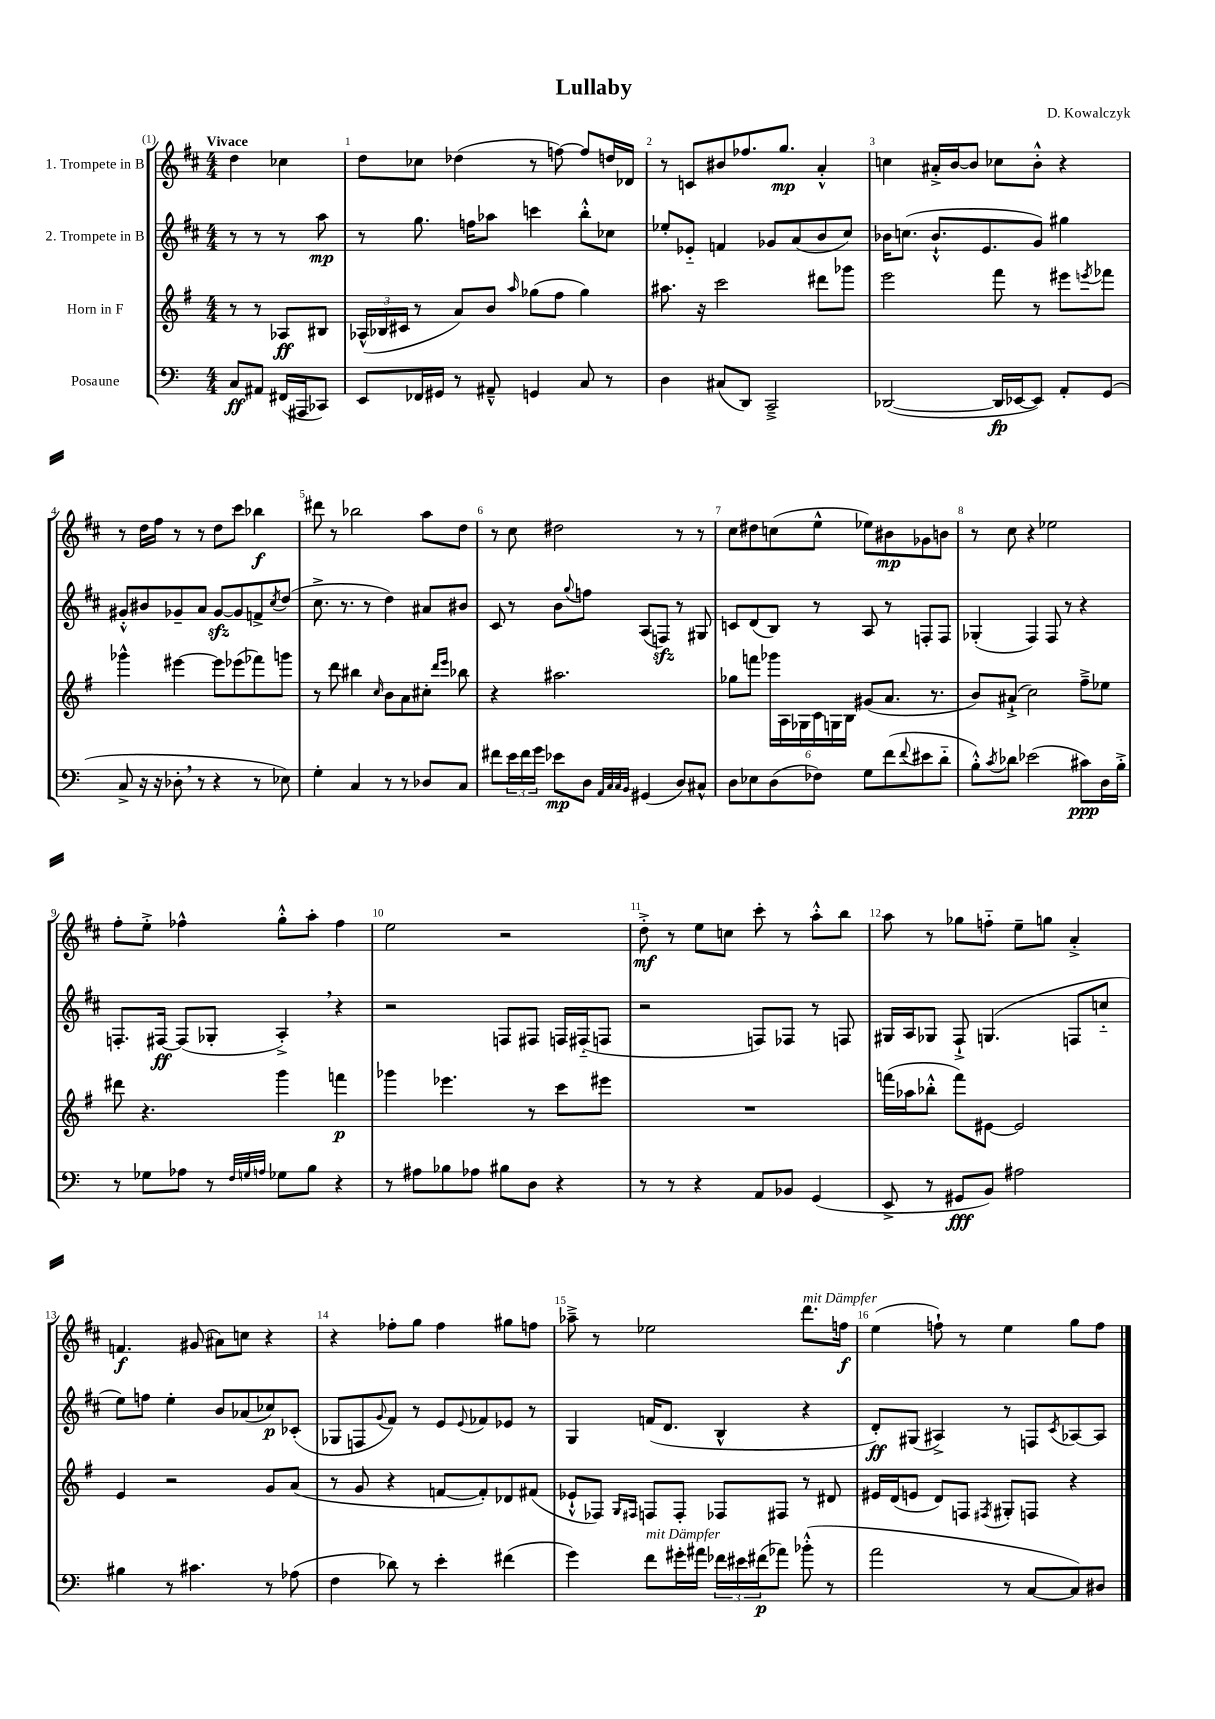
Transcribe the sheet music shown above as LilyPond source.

\header { title = "Lullaby" composer = "D. Kowalczyk" }
<<
\new StaffGroup <<
\new Staff = "s0" \with { instrumentName = "1. Trompete in B" } {
    \clef treble \key d \major \numericTimeSignature \time 4/4 \partial 2 \tempo "Vivace"
    d''4 ces''4 |
    d''8 ces''8 des''4( r8 f''8~) f''8 d''16 des'16 |
    r8 c'8 bis'8 fes''8. g''8.\mp a'4-.-^ |
    c''4 ais'16-.-> b'16~ b'8 ces''8 b'8-.-^ r4 |
    r8 d''16 fis''16 r8 r8 d''8 cis'''8 bes''4\f |
    dis'''8 r8 bes''2 a''8 d''8 |
    r8 cis''8 dis''2 r8 r8 |
    cis''8 dis''8 c''8( e''8-^ ees''8) bis'8\mp ges'8 b'8 |
    r8 cis''8 r4 ees''2 |
    fis''8-. e''8-.-> fes''4-^ g''8-.-^ a''8-. fes''4 |
    e''2 r2 |
    d''8-.->\mf r8 e''8 c''8 cis'''8-. r8 a''8-.-^ b''8 |
    a''8 r8 ges''8 f''8-_ e''8-- g''8 a'4-.-> |
    f'4.\f gis'8( ais'8) c''8 r4 |
    r4 fes''8-. g''8 fes''4 gis''8 f''8 |
    aes''8---> r8 ees''2 d'''8.^\markup { \italic "mit Dämpfer" } f''16\f |
    e''4( f''8-!) r8 e''4 g''8 f''8 \bar "|." |
}
\new Staff = "s1" \with { instrumentName = "2. Trompete in B" } {
    \clef treble \key d \major \numericTimeSignature \time 4/4 \partial 2
    r8 r8 r8 a''8\mp |
    r8 g''8. f''16 aes''8 c'''4 b''8-.-^ ces''8 |
    ees''8-. ees'8-_ f'4 ges'8 a'8( b'8 cis''8) |
    bes'16 c''8.( bes'8.-!-^ e'8. g'8) gis''4 |
    gis'8-.-^ bis'8 ges'8-- a'8 ges'8~\sfz ges'8 f'8-> \acciaccatura { cis''8 } d''8( |
    cis''8.-> r8. r8 d''4) ais'8 bis'8 |
    cis'8 r8 b'8 \appoggiatura { g''8 } f''8 a8( f8\sfz) r8 gis8 |
    c'8 d'8( b8) r8 a8 r8 f8-. f8 |
    ges4-.( fis4) fis8 r8 r4 |
    f8.-. fis16~\ff fis8( ges8-. a4-.->) \breathe r4 |
    r2 f8 fis8 f16 fis16-_( f8 |
    r2 f8) fes8 r8 f8 |
    gis16 a16 ges8 fis8-!-> g4.( f8 c''8-_ |
    e''8) f''8 e''4-. b'8 aes'8( ces''8\p) ces'8-.( |
    ges8 f8 \appoggiatura { g'8 } fis'8) r8 e'8 \appoggiatura { e'8 } fes'8 ees'8 r8 |
    g4 f'16( d'8. b4-^ r4 |
    d'8-.\ff) gis8( ais4->) r8 f8 \acciaccatura { cis'8 } aes8~ aes8 \bar "|." |
}
\new Staff = "s2" \with { instrumentName = "Horn in F" } {
    \clef treble \key g \major \numericTimeSignature \time 4/4 \partial 2
    r8 r8 aes8\ff bis8 |
    \tuplet 3/2 { aes16-^( bes16 cis'16 } r8 a'8) b'8 \grace { a''16 } ges''8( fis''8 ges''4) |
    ais''8. r16 c'''2 dis'''8 ges'''8 |
    e'''2 fis'''8 r8 eis'''8 \acciaccatura { e'''8 } fes'''8 |
    ges'''4-^ eis'''4~ eis'''8 ees'''8( fes'''8) g'''8 |
    r8 d'''8 bis''4 \grace { c''16 } b'8 a'8 cis''8-. \grace { d'''16 e'''16 } bes''8 |
    r4 ais''2. |
    ges''8 f'''8 \tuplet 6/4 { ges'''16 a16 ges16 c'16 g16 b16 } gis'8( a'8. r8. |
    b'8) ais'8-!->( c''2) fis''8---> ees''8 |
    dis'''8 r4. g'''4 f'''4\p |
    ges'''4 ees'''4. r8 c'''8 eis'''8 |
    R1 |
    f'''16( aes''16 bes''8-.-^ f'''8) eis'8~ eis'2 |
    e'4 r2 g'8 a'8( |
    r8 g'8 r4 f'8~ f'8-.) des'8 fis'8( |
    ees'8-!-^ fes8) \grace { g16 fis16 } f8 f8-. fes8 fis8 r8 dis'8 |
    eis'16 d'16( e'8 d'8) f8 \acciaccatura { fis8 } gis8-. f8 r4 \bar "|." |
}
\new Staff = "s3" \with { instrumentName = "Posaune" } {
    \clef bass \key c \major \numericTimeSignature \time 4/4 \partial 2
    c8\ff ais,8 fis,16( ais,,16 ces,8) |
    e,8 fes,16 gis,16 r8 ais,8---^ g,4 c8 r8 |
    d4 cis8( d,8) c,2---> |
    des,2~( des,16\fp ees,16~ ees,8) a,8-. g,8( |
    c8-> r16 r16 des8-. \breathe r8 r4 r8 ees8) |
    g4-. c4 r8 r8 des8 c8 |
    fis'8 \tuplet 3/2 { e'16 fis'16 g'16 } ees'8\mp d8 \grace { a,32 c32 c32 b,32 } gis,4( d8) cis8-^ |
    d8 ees8 d8( fes8) g8 f'8( \appoggiatura { f'8 } eis'8 d'8-_ |
    b8-.-^) \acciaccatura { c'8 } des'8 ees'2( cis'8\ppp) d16 b16-.-> |
    r8 ges8 aes8 r8 \grace { f32 g32 a32 } ges8 b8 r4 |
    r8 ais8 bes8 aes8 bis8 d8 r4 |
    r8 r8 r4 a,8 bes,8 g,4( |
    e,8-> r8 gis,8\fff b,8) ais2 |
    bis4 r8 cis'4. r8 aes8( |
    f4 des'8) r8 e'4-. fis'4( |
    g'4) f'8^\markup { \italic "mit Dämpfer" } gis'16-. ais'16 \tuplet 3/2 { fes'16 eis'16 fis'16\p( } aes'8) bes'8-.-^( r8 |
    a'2 r8 c8~ c8) dis8 \bar "|." |
}
>>
>>
\layout { \context { \Score \override BarNumber.break-visibility = ##(#f #t #t) barNumberVisibility = #all-bar-numbers-visible } }
